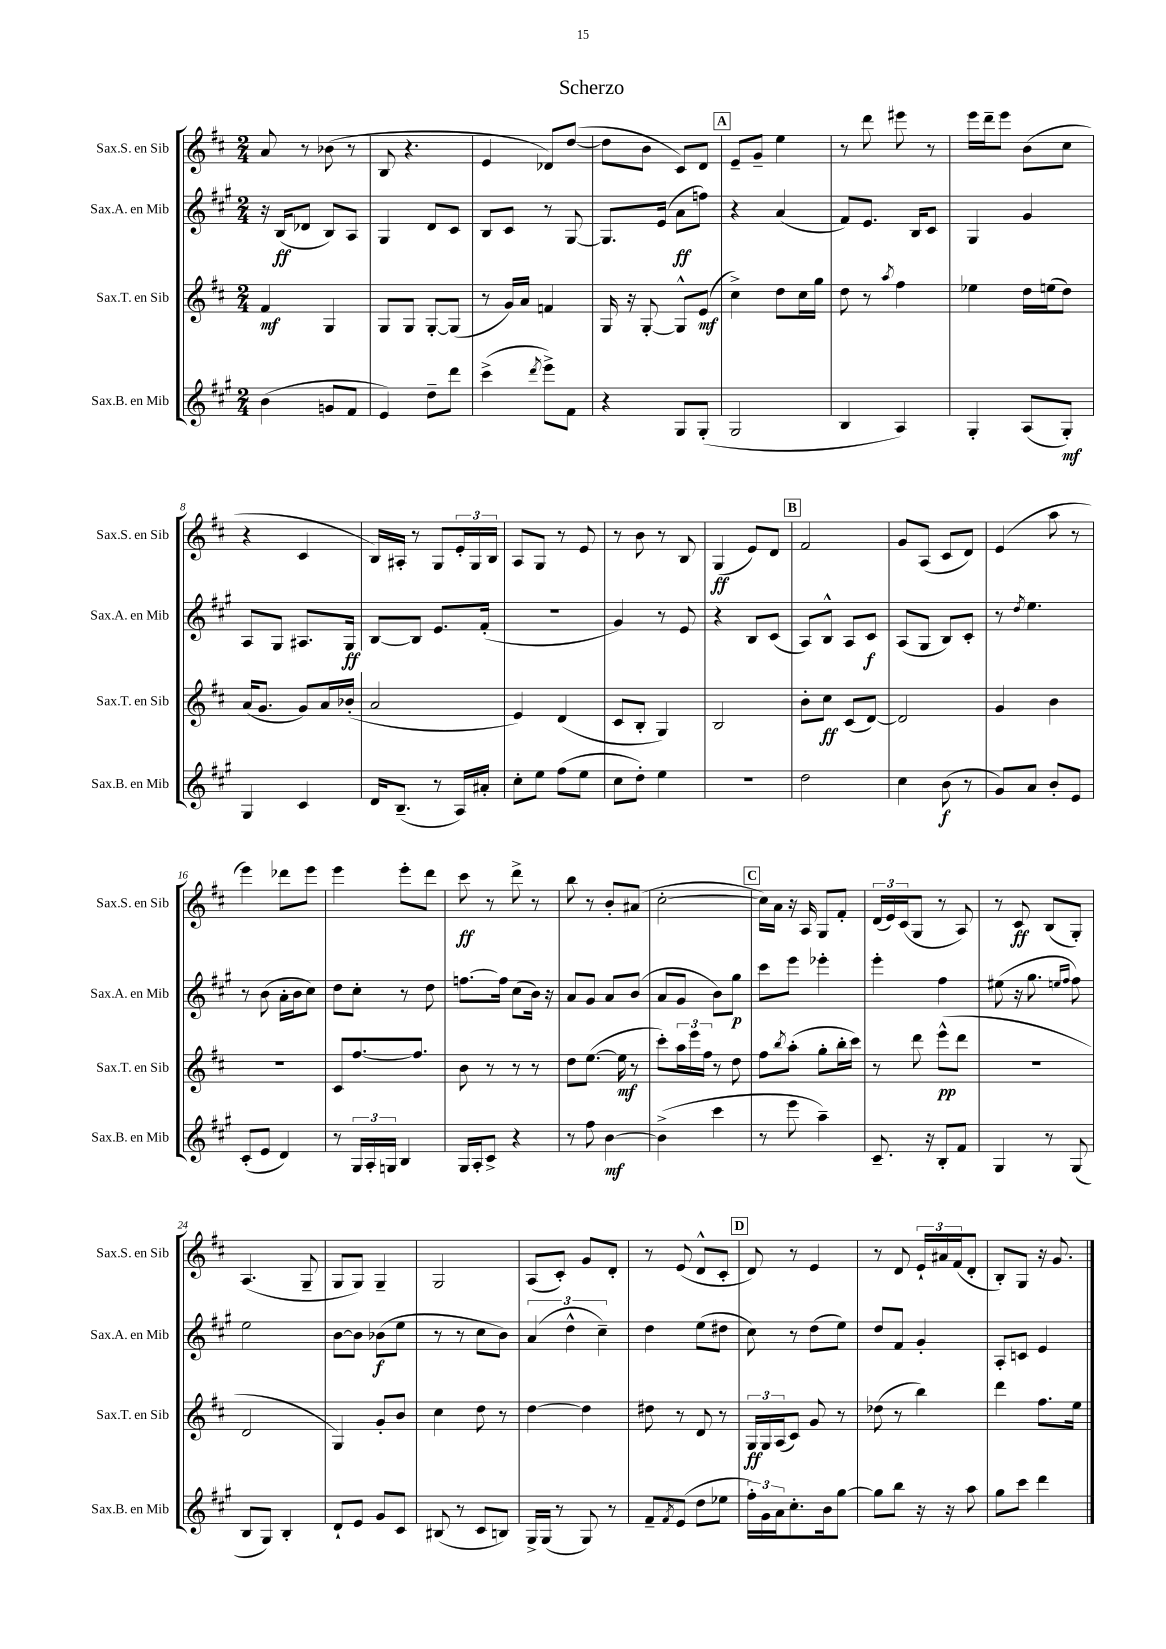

**kern	**kern	**kern	**kern
*staff4	*staff3	*staff2	*staff1
*clefG2	*clefG2	*clefG2	*clefG2
*k[f#c#g#]	*k[f#c#]	*k[f#c#g#]	*k[f#c#]
*M2/4	*M2/4	*M2/4	*M2/4
(4b	4f#	16r	8a
.	.	(16B	.
.	.	8d-	8r
8g	4G	8B)	(8b-
8f#	.	8A	8r
=	=	=	=
4e)	8G	4G#	8B
.	8G	.	4.r
8dd~	[8G'	8d	.
8ddd	(8G]	8c#	.
=	=	=	=
(4ccc#^	8r	8B	4e
.	16g)	8c#	.
.	16a	.	.
8qddd	.	.	.
8eee^)	4f	8r	8d-)
8f#	.	[8G#	([8dd
=	=	=	=
4r	16G	8.G#]	8dd]
.	16r	.	.
.	[8G'	.	8b
.	.	(16e	.
8G#	8G^^]	8a	8c#)
(8G#'	(8e	8ff)	8d
=	=	=	=
2G#	4cc#^)	4r	8e~
.	.	.	8g~
.	8dd	(4a	4ee
.	16cc#	.	.
.	16gg	.	.
=	=	=	=
4B	8dd	8f#)	8r
.	8r	8.e	8ddd
.	8qaa	.	.
4A)	4ff#	.	8eee#
.	.	16B	.
.	.	8c#	8r
=	=	=	=
4G#'	4ee-	4G#	16eee
.	.	.	16ddd~
.	.	.	8eee
(8A	16dd	4g#	(8b
.	(16ee	.	.
8G#')	8dd)	.	8cc#
=	=	=	=
4G#	(16a	8A	4r
.	8.g	.	.
.	.	8G#	.
4c#	8g)	8.A#	4c#
.	16a	.	.
.	(16b-'	16G#	.
=	=	=	=
16d	2a	[8B	16B)
(8.B~	.	.	16A#'
.	.	8B]	8r
8r	.	8.e	8G
16A)	.	.	24e'
.	.	.	24G
16a#'	.	(16f#'	.
.	.	.	24B
=	=	=	=
8cc#'	4e)	2r	8A
8ee	.	.	8G
(8ff#	(4d	.	8r
8ee	.	.	8e
=	=	=	=
8cc#	8c#	4g#)	8r
8dd')	8B'	.	8b
4ee	4G)	8r	8r
.	.	8e	8B
=	=	=	=
2r	2B	4r	(4G
.	.	8B	8e)
.	.	(8c#	8d
=	=	=	=
2dd	8b'	8A)	2f#
.	8cc#	8B^^	.
.	(8c#	8A	.
.	[8d)	8c#	.
=	=	=	=
4cc#	2d]	(8A	8g
.	.	8G#	(8A
(8b	.	8B)	8c#
8r	.	8c#'	8d)
=	=	=	=
8g#)	4g	8r	(4e
.	.	8qdd	.
8a	.	4.ee	.
8b'	4b	.	8aa
8e	.	.	8r
=	=	=	=
(8c#'	2r	8r	4eee)
8e	.	(8b	.
4d)	.	16a'	8ddd-
.	.	16b	.
.	.	8cc#)	8eee
=	=	=	=
8r	8c#	8dd	4eee
24G#	[8.ff#	8cc#'	.
24A'	.	.	.
24G	.	.	.
4B	.	8r	8eee'
.	8.ff#]	.	.
.	.	8dd	8ddd
=	=	=	=
16G#	8b	[8.ff	8ccc#
16A'	.	.	.
8c#^	8r	.	8r
.	.	16ff]	.
4r	8r	(8cc#	8ddd^
.	8r	16b)	8r
.	.	16r	.
=	=	=	=
8r	8dd	8a	8bb
8ff#	([8.ee	8g#	8r
[4b	.	8a	8b'
.	16ee]	.	.
.	8r	(8b	(8a#
=	=	=	=
(4b^]	8ccc#')	8a	[2cc#'
.	24aa	8g#	.
.	24eee	.	.
.	24ff#	.	.
4ccc#	8r	8b)	.
.	8dd	8gg#	.
=	=	=	=
8r	8ff#	8ccc#	16cc#])
.	.	.	16a
.	8qbb	.	.
8eee	(8aa'	8eee	16r
.	.	.	16A
4aa~)	8gg'	4eee-'	8G
.	16bb'	.	8f#'
.	16ccc#)	.	.
=	=	=	=
8.c#~	8r	4eee'	(24d
.	.	.	24e)
.	.	.	(24c#
.	8ddd	.	8G
16r	.	.	.
8B'	(8eee^^	4ff#	8r
8f#	8ddd	.	8A)
=	=	=	=
4G#	2r	(8ee#	8r
.	.	16r	8c#
.	.	8.gg#	.
8r	.	.	(8B
.	.	16qqee	.
.	.	16qqff#	.
(8G#	.	8ff#)	8G')
=	=	=	=
8B	2d	2ee	(4.A
8G#)	.	.	.
4B'	.	.	.
.	.	.	8G~
=	=	=	=
8d`	4G)	[8b	8G
8e	.	8b]	8G)
8g#	8g'	(8b-	4G~
8c#	8b	8ee	.
=	=	=	=
(8B#	4cc#	8r	2G
8r	.	8r	.
8c#	8dd	8cc#	.
8B)	8r	8b)	.
=	=	=	=
16G#^	[4dd	(6a	(8A
(16G#	.	.	.
8r	.	.	8c#')
.	.	6dd^^	.
8G#)	4dd]	.	8g
.	.	6cc#~)	.
8r	.	.	8d'
=	=	=	=
8f#~	8dd#	4dd	8r
8qf#	.	.	.
(8e	8r	.	(8e
8dd	8d	(8ee	8d^^
8ee-	8r	8dd#	8c#'
=	=	=	=
24ff#')	24G	8cc#)	8d)
24g#	24G	.	.
24a	(24A	.	.
8.cc#'	8c#)	8r	8r
.	8g	(8dd	4e
16b	.	.	.
[8gg#	8r	8ee)	.
=	=	=	=
8gg#]	(8dd-	8dd	8r
8bb	8r	8f#	8d
16r	4bb)	4g#'	24e`
.	.	.	24a#
16r	.	.	.
.	.	.	(24f#
8aa	.	.	8d'
=	=	=	=
8gg#	4ddd	8A'	8B')
8ccc#	.	8c	8G
4ddd	8.ff#	4e	16r
.	.	.	8.g
.	16ee	.	.
==	==	==	==
*-	*-	*-	*-
